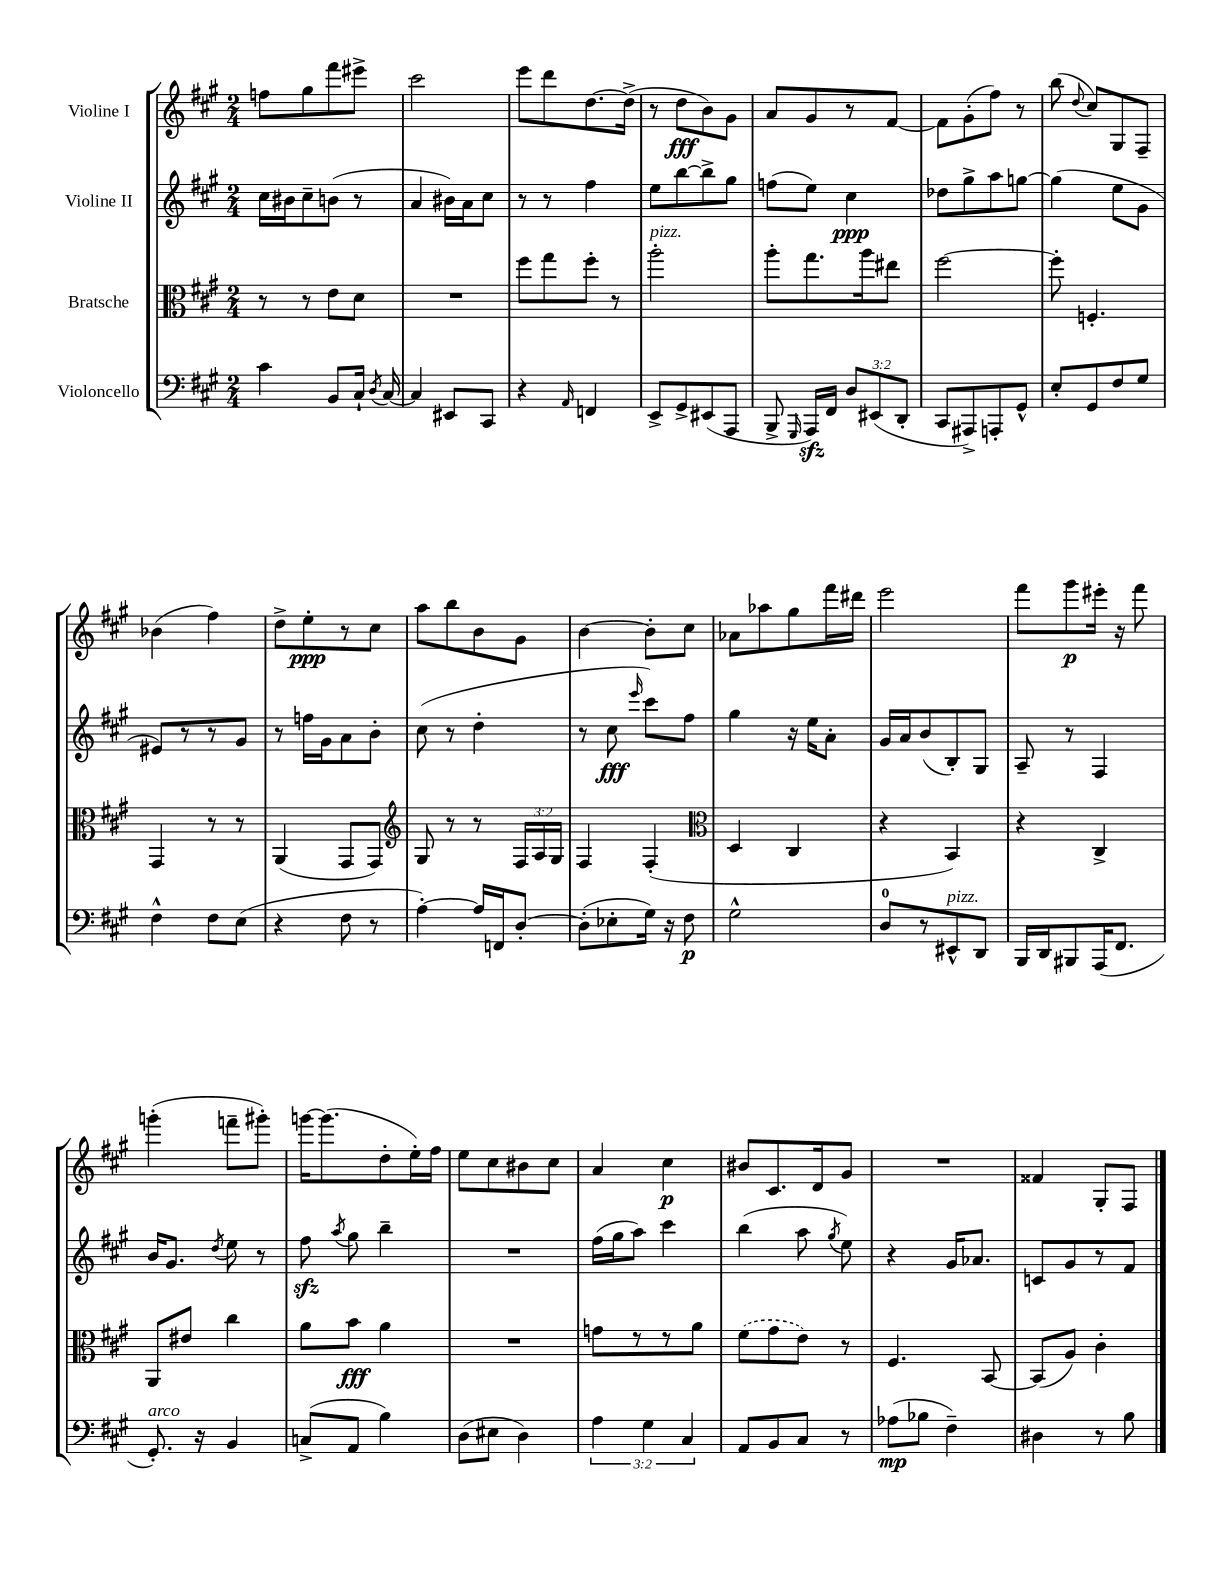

**kern	**dynam	**kern	**dynam	**kern	**dynam	**kern	**dynam
*part4	*part4	*part3	*part3	*part2	*part2	*part1	*part1
*staff4	*staff4	*staff3	*staff3	*staff2	*staff2	*staff1	*staff1
*I"Violoncello	*	*I"Bratsche	*	*I"Violine II	*	*I"Violine I	*
*clefF4	*	*clefC3	*	*clefG2	*	*clefG2	*
*k[f#c#g#]	*	*k[f#c#g#]	*	*k[f#c#g#]	*	*k[f#c#g#]	*
*M2/4	*	*M2/4	*	*M2/4	*	*M2/4	*
=57	=57	=57	=57	=57	=57	=57	=57
4c#\	.	8r	.	16cc#\LL	.	8ffn\L	.
.	.	.	.	16b#X\J	.	.	.
.	.	8r	.	8cc#~\	.	8gg#\	.
8BB/L	.	8e\L	.	(8bn\J	.	8fff#\	.
16C#`/Jk	.	8d\J	.	8r	.	8eee#X^\J	.
8qD/	.	.	.	.	.	.	.
[16C#/	.	.	.	.	.	.	.
=58	=58	=58	=58	=58	=58	=58	=58
4C#/]	.	2r	.	4a/	.	2ccc#\	.
8EE#X/L	.	.	.	16b#X\LL)	.	.	.
.	.	.	.	16a\J	.	.	.
8CC#/J	.	.	.	8cc#\J	.	.	.
=59	=59	=59	=59	=59	=59	=59	=59
4r	.	8ff#\L	.	8r	.	8eee\L	.
.	.	8gg#\	.	8r	.	8ddd\	.
16qqAA/	.	.	.	.	.	.	.
4FFn/	.	8ff#'\J	.	4ff#\	.	[8.dd\	.
.	.	8r	.	.	.	.	.
.	.	.	.	.	.	(16dd^\Jk]	.
=60	=60	=60	=60	=60	=60	=60	=60
!	!	!LO:TX:a:i:t=pizz.	!	!	!	!	!
8EE^/L	.	2aa'\	.	8ee\L	.	8r	.
8GG#^/	.	.	.	[8bb\	.	8dd\L	fff
(8EE#X/	.	.	.	8bb^\]	.	8b\)	.
8AAA/J	.	.	.	8gg#\J	.	8g#\J	.
=61	=61	=61	=61	=61	=61	=61	=61
8BBB^/	.	8aa'\L	.	(8ffn\L	.	8a/L	.
16qqGGG#/	.	.	.	.	.	.	.
16AAAzz/LL)	.	8.gg#\	.	8ee\J)	.	8g#/	.
16FF#/JJ	.	.	.	.	.	.	.
12D/L	.	.	.	4cc#\	ppp	8r	.
.	.	16aa\k	.	.	.	.	.
(12EE#X/	.	.	.	.	.	.	.
.	.	8ee#X\J	.	.	.	[8f#/J	.
12DD'/J	.	.	.	.	.	.	.
=62	=62	=62	=62	=62	=62	=62	=62
8CC#/L	.	[2ff#\	.	8dd-X\L	.	8f#\L]	.
8AAA#X^/)	.	.	.	8gg#^\	.	(8g#'\	.
8AAAn'/	.	.	.	8aa\	.	8ff#\J)	.
8GG#^^/J	.	.	.	[8ggn\J	.	8r	.
=63	=63	=63	=63	=63	=63	=63	=63
8E'/L	.	8ff#'\]	.	(4gg\]	.	(8bb\	.
.	.	.	.	.	.	8qqdd/	.
8GG#/	.	4.Fn'/	.	.	.	8cc#/L)	.
8F#/	.	.	.	8ee\L	.	8G#/	.
8G#/J	.	.	.	8g#\J	.	8F#~/J	.
!!LO:LB:g=z
=64	=64	=64	=64	=64	=64	=64	=64
4F#^^\	.	4GG#/	.	8e#X/L)	.	(4b-X\	.
.	.	.	.	8r	.	.	.
8F#\L	.	8r	.	8r	.	4ff#\)	.
(8E\J	.	8r	.	8g#/J	.	.	.
=65	=65	=65	=65	=65	=65	=65	=65
4r	.	(4AA/	.	8r	.	8dd^\L	.
.	.	.	.	16ffn\LL	.	8ee'\	ppp
.	.	.	.	16g#\J	.	.	.
8F#\	.	8GG#/L	.	8a\	.	8r	.
8r	.	8GG#/J)	.	8b'\J	.	8cc#\J	.
=66	=66	=66	=66	=66	=66	=66	=66
*	*	*clefG2	*	*	*	*	*
[4A'\)	.	8G#/	.	(8cc#\	.	8aa\L	.
.	.	8r	.	8r	.	8bb\	.
16A/LL]	.	8r	.	4dd'\	.	8b\	.
16FFn/J	.	.	.	.	.	.	.
[8D'/J	.	24F#/LL	.	.	.	8g#\J	.
.	.	24A/	.	.	.	.	.
.	.	24G#/JJ	.	.	.	.	.
=67	=67	=67	=67	=67	=67	=67	=67
(8D'\L]	.	4F#/	.	8r	.	[4b\	.
8E-X'\	.	.	.	8cc#\	fff	.	.
.	.	.	.	16qqeee/	.	.	.
16G#\Jk)	.	(4F#'/	.	8ccc#\L)	.	8b'\L]	.
16r	.	.	.	.	.	.	.
8F#\	p	.	.	8ff#\J	.	8cc#\J	.
=68	=68	=68	=68	=68	=68	=68	=68
*	*	*clefC3	*	*	*	*	*
2G#^^\	.	4D/	.	4gg#\	.	8a-X\L	.
.	.	.	.	.	.	8aa-X\	.
.	.	4C#/	.	16r	.	8gg#\	.
.	.	.	.	16ee\KL	.	.	.
.	.	.	.	8a'\J	.	16fff#\L	.
.	.	.	.	.	.	16ddd#X\JJ	.
=69	=69	=69	=69	=69	=69	=69	=69
8D/L	.	4r	.	16g#/LL	.	2eee\	.
.	.	.	.	16a/J	.	.	.
8r	.	.	.	(8b/	.	.	.
!LO:TX:a:i:t=pizz.	!	!	!	!	!	!	!
8EE#X^^/	.	4BB/)	.	8B'/)	.	.	.
8DD/J	.	.	.	8G#/J	.	.	.
=70	=70	=70	=70	=70	=70	=70	=70
16BBB/LL	.	4r	.	8A~/	.	8fff#\L	.
16DD/J	.	.	.	.	.	.	.
8BBB#X/	.	.	.	8r	.	8ggg#\	p
(16AAA/K	.	4C#^/	.	4F#/	.	16eee#X'\Jk	.
8.FF#/J	.	.	.	.	.	16r	.
.	.	.	.	.	.	8fff#\	.
!!LO:LB:g=z
=71	=71	=71	=71	=71	=71	=71	=71
!LO:TX:a:i:t=arco	!	!	!	!	!	!	!
8.GG#'/)	.	8AA/L	.	16b/KL	.	(4gggn'\	.
.	.	.	.	8.g#/J	.	.	.
.	.	8e#X/J	.	.	.	.	.
16r	.	.	.	.	.	.	.
.	.	.	.	8qdd/	.	.	.
4BB/	.	4cc#\	.	8ee\	.	8fffn~\L	.
.	.	.	.	8r	.	8ggg#X'\J)	.
=72	=72	=72	=72	=72	=72	=72	=72
(8Cn^/L	.	8a\L	.	8ff#zz\	.	[16gggn\KL	.
.	.	.	.	.	.	(8.ggg\]	.
.	.	.	.	8qaa/	.	.	.
8AA/J	.	8b\J	fff	8gg#\	.	.	.
4B\)	.	4a\	.	4bb~\	.	8dd'\	.
.	.	.	.	.	.	16ee'\L)	.
.	.	.	.	.	.	16ff#\JJ	.
=73	=73	=73	=73	=73	=73	=73	=73
(8D\L	.	2r	.	2r	.	8ee\L	.
8E#X\J	.	.	.	.	.	8cc#\	.
4D\)	.	.	.	.	.	8b#X\	.
.	.	.	.	.	.	8cc#\J	.
=74	=74	=74	=74	=74	=74	=74	=74
6A\	.	8gn\L	.	(16ff#\LL	.	4a/	.
.	.	.	.	16gg#\J	.	.	.
.	.	8r	.	8aa\J)	.	.	.
6G#\	.	.	.	.	.	.	.
.	.	8r	.	4ccc#\	.	4cc#\	p
6C#/	.	.	.	.	.	.	.
.	.	8a\J	.	.	.	.	.
=75	=75	=75	=75	=75	=75	=75	=75
8AA/L	.	(8f#\L	.	(4bb\	.	8b#X/L	.
8BB/	.	8g#\	.	.	.	8.c#/	.
8C#/J	.	8e\J)	.	8aa\	.	.	.
.	.	.	.	.	.	16d/k	.
.	.	.	.	8qgg#/	.	.	.
8r	.	8r	.	8ee\)	.	8g#/J	.
=76	=76	=76	=76	=76	=76	=76	=76
(8A-X\L	mp	4.F#/	.	4r	.	2r	.
8B-X\J	.	.	.	.	.	.	.
4F#~\)	.	.	.	16g#/KL	.	.	.
.	.	.	.	8.a-X/J	.	.	.
.	.	[8BB/	.	.	.	.	.
=77	=77	=77	=77	=77	=77	=77	=77
4D#X\	.	(8BB/L]	.	8cn/L	.	4f##X/	.
.	.	8A/J)	.	8g#/	.	.	.
8r	.	4c#'\	.	8r	.	8G#'/L	.
8B\	.	.	.	8f#/J	.	8F#/J	.
==	==	==	==	==	==	==	==
*-	*-	*-	*-	*-	*-	*-	*-
